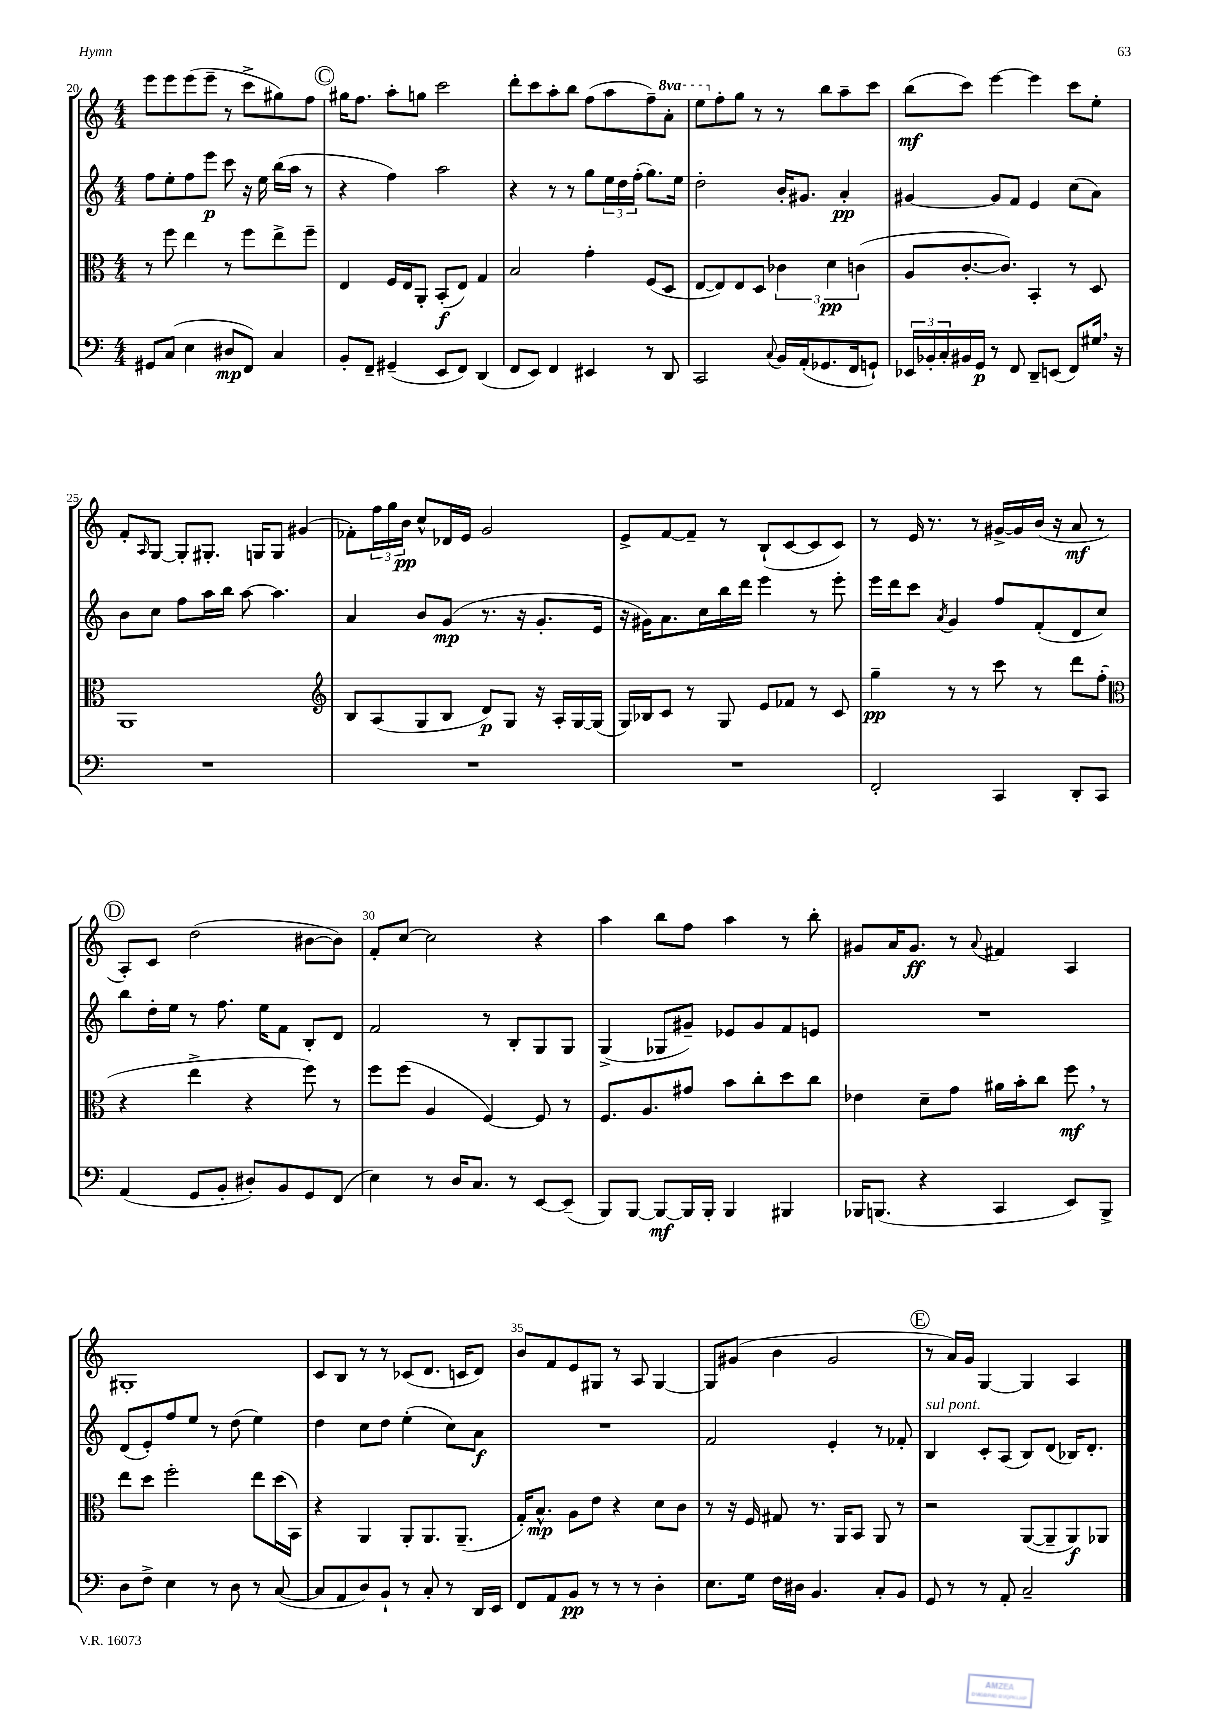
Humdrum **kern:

**kern	**kern	**kern	**kern
*staff4	*staff3	*staff2	*staff1
*clefF4	*clefC3	*clefG2	*clefG2
*k[]	*k[]	*k[]	*k[]
*M4/4	*M4/4	*M4/4	*M4/4
8GG#	8r	8ff	8eee
(8C	8ff	8ee'	8eee
4E	4ee	8ff	(8eee
.	.	8eee	8eee~
8D#	8r	8ccc	8r
8FF)	8ff	16r	8ccc^
.	.	16ee	.
4C	8ee^	(16bb	8gg#)
.	.	16aa	.
.	8ff~	8r	8ff
=	=	=	=
8BB'	4E	4r	16gg#
.	.	.	8.ff
8FF~	.	.	.
(4GG#~	16F	4ff)	8aa'
.	16E	.	.
.	8AA'	.	8gg
8EE	(8BB'	2aa	2ccc
8FF)	8E)	.	.
(4DD	4G	.	.
=	=	=	=
8FF	2B	4r	8ddd'
8EE)	.	.	8ccc
4FF	.	8r	8aa'
.	.	8r	8bb
4EE#	4g'	8gg	(8ff
.	.	24ee	8aa
.	.	24dd	.
.	.	(24ff'	.
8r	(8F	8.gg)	8ff~)
8DD	8D	.	8aa'
.	.	16ee	.
=	=	=	=
2CC	[8E	2dd'	8eee
.	8E])	.	8ff'
.	8E	.	8gg
.	8D	.	8r
8qqC	.	.	.
16BB	6c-	16b'	8r
(16AA'	.	8.g#	.
8.GG-	.	.	8bb
.	6d	.	.
.	.	4a'	8aa~
16FF	.	.	.
.	(6c	.	.
8GG`)	.	.	8ccc
=	=	=	=
24EE-	8A	[4g#	(8bb
24BB-'	.	.	.
24C'	.	.	.
16BB#	[8.c'	.	8ccc)
16GG	.	.	.
8r	.	8g#]	[4eee
.	8.c])	.	.
8FF	.	8f	.
8DD~	4BB'	4e	4eee]
(8EE	.	.	.
8FF)	8r	(8cc	8ccc
16G#	8D	8a)	8ee'
16r	.	.	.
=	=	=	=
1r	1AA	8b	8f'
.	.	.	16qqA
.	.	8cc	[8G
.	.	8ff	8G']
.	.	16aa	8.G#'
.	.	16bb	.
.	.	[8aa	.
.	.	.	16G
.	.	4.aa]	8G
.	.	.	(4g#
=	=	=	=
*	*clefG2	*	*
1r	8B	4a	8f-')
.	(8A	.	24ff
.	.	.	24gg
.	.	.	24b
.	8G	8b	8cc^^
.	8B	(8g	16d-
.	.	.	16e
.	8d)	8.r	2g
.	8G	.	.
.	.	16r	.
.	16r	8.g'	.
.	16A'	.	.
.	[16G	.	.
.	(16G]	16e	.
=	=	=	=
1r	16G)	16r	8e^
.	16B-	16g#)	.
.	8c	8.a	[8f
.	8r	.	8f~]
.	.	16cc	.
.	8G	16bb	8r
.	.	16ddd	.
.	8e	4eee	(8B`
.	8f-	.	[8c
.	8r	8r	8c]
.	8c	8eee'	8c)
=	=	=	=
2FF'	4gg~	16eee	8r
.	.	16ddd	.
.	.	8ccc	16e
.	.	.	8.r
.	.	8qa	.
.	8r	4g	.
.	8r	.	8r
4CC	8ccc	8ff	[16g#^
.	.	.	16g#]
.	8r	(8f'	(16b
.	.	.	16r
8DD'	8ddd	8d	8a
8CC	(8ff'	8cc)	8r
=	=	=	=
*	*clefC3	*	*
(4AA	4r	8bb	8A')
.	.	16dd'	8c
.	.	16ee	.
8GG	4ee^	8r	(2dd
8BB'	.	8.ff	.
8D#')	4r	.	.
.	.	16ee	.
8BB	.	8f	.
8GG	8ff)	8B'	[8b#
(8FF	8r	8d	8b#])
=	=	=	=
4E)	8ff	2f	8f'
.	(8ff	.	[8cc
8r	4A	.	2cc]
16D	.	.	.
8.C	.	.	.
.	[4F)	8r	.
8r	.	8B'	.
[8EE	8F]	8G	4r
(8EE~]	8r	8G	.
=	=	=	=
8BBB)	8.F	(4G^	4aa
[8BBB	.	.	.
.	8.A	.	.
8BBB_	.	8G-	8bb
16BBB]	8g#	8g#~)	8ff
16BBB'	.	.	.
4BBB	8b	8e-	4aa
.	8cc'	8g#	.
4BBB#	8dd	8f	8r
.	8cc	8e	8bb'
=	=	=	=
16BBB-	4e-	1r	8g#
(8.BBB	.	.	.
.	.	.	16a
.	.	.	8.g#
4r	8d~	.	.
.	8g	.	8r
.	.	.	8qqa
4CC	16a#	.	4f#
.	16b'	.	.
.	8cc	.	.
8EE)	8ff	.	4A
8BBB^	8r	.	.
=	=	=	=
8D	8ee	(8d	1G#'
8F^	8dd	8e')	.
4E	2ff'	8ff	.
.	.	8ee	.
8r	.	8r	.
8D	.	(8dd	.
8r	8ee	4ee)	.
([8C	(16dd	.	.
.	16BB)	.	.
=	=	=	=
8C]	4r	4dd	8c
8AA	.	.	8B
8D)	4AA	8cc	8r
8BB`	.	8dd	8r
8r	8AA'	(4ee'	(8c-
8C'	8.AA	.	8.d
8r	.	8cc)	.
.	(8.AA~	.	16c
16DD	.	8a	8d)
16EE	.	.	.
=	=	=	=
8FF	16G')	1r	8b
.	8.B^^	.	.
8AA	.	.	8f
8BB	8A	.	8e
8r	8e	.	8G#
8r	4r	.	8r
8r	.	.	8A
4D'	8d	.	[4G#
.	8c	.	.
=	=	=	=
8.E	8r	2f	8G#]
.	16r	.	(8g#
16G	16F	.	.
16F	8G#	.	4b
16D#	.	.	.
4.BB	8.r	.	.
.	.	4e'	2g#
.	16AA	.	.
.	8BB	.	.
8C'	8AA	8r	.
8BB	8r	8f-'	.
=	=	=	=
8GG	2r	4B	8r
8r	.	.	16a)
.	.	.	16g
8r	.	8c'	[4G
8AA'	.	(8A	.
2C~	([8AA	8B)	4G]
.	8AA~]	(8d	.
.	8AA)	16B-)	4A
.	.	8.d'	.
.	8AA-	.	.
==	==	==	==
*-	*-	*-	*-
